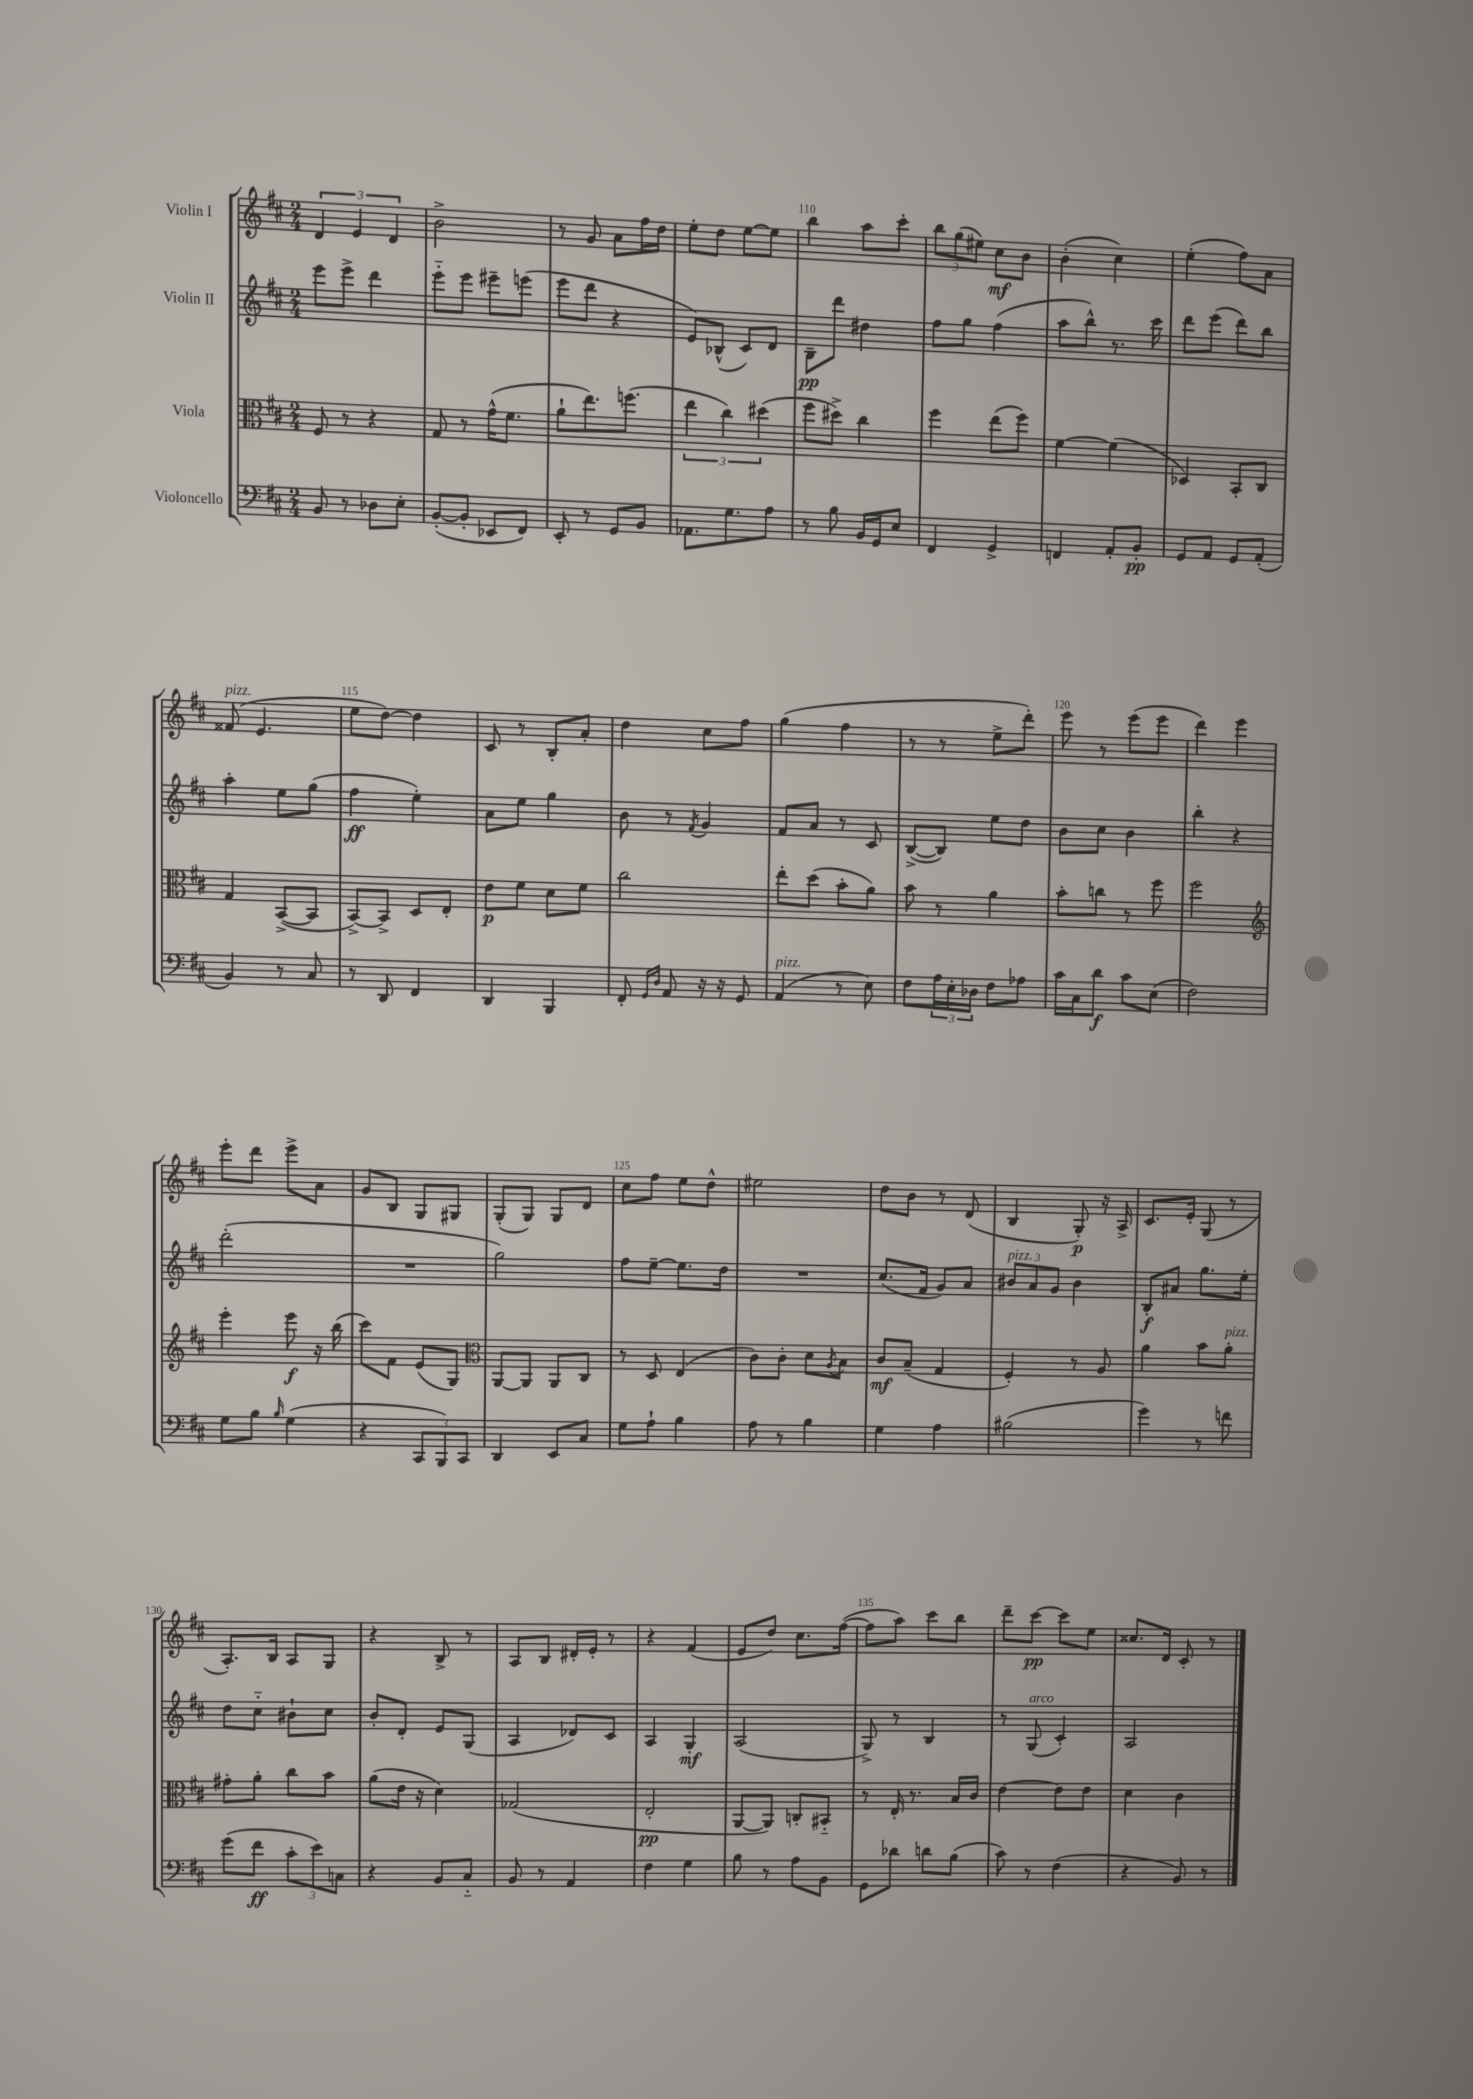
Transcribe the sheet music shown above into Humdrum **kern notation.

**kern	**kern	**kern	**kern
*staff4	*staff3	*staff2	*staff1
*clefF4	*clefC3	*clefG2	*clefG2
*k[f#c#]	*k[f#c#]	*k[f#c#]	*k[f#c#]
*M2/4	*M2/4	*M2/4	*M2/4
8BB/	8F#/	8eee\L	6d/
8r	8r	8eee^\J	.
.	.	.	6e/
8D-\L	4r	4ddd\	.
.	.	.	6d/
8E'\J	.	.	.
=	=	=	=
([8BB'/L	8G/	8eee'~\L	2b^\
8BB'/]J	8r	8eee\J	.
8EE-/L	(16g^^\LK	8eee#~\L	.
.	8.f#\J	.	.
8FF#/J)	.	(8eee\J	.
=	=	=	=
8EE'/	8a`\L	8eee\L	8r
8r	8.ee\)	8ddd\J	8g/
8GG/L	.	4r	8a\L
.	(8.ff\J	.	.
8BB/J	.	.	16ff#\L
.	.	.	16dd\JJ
=	=	=	=
8.AA-\L	6ee\	8e/L)	8ee'\L
.	.	(8B-^^/J	8dd\J
.	6cc#\)	.	.
8.G\	.	.	.
.	.	8c#/L)	[8ee\L
.	(6dd#\	.	.
8A\J	.	8d/J	8ee\]J
=	=	=	=
8r	8ff#\L	8B~\L	4bb\
8B\	8dd#^\J)	8ddd\J	.
16BB/LL	4cc#\	4dd#\	8aa\L
16GG/J	.	.	.
8E/J	.	.	8ccc#'\J
=	=	=	=
4FF#/	4ff#\	8ff#\L	12bb\L
.	.	.	(12gg\
.	.	8gg\J	.
.	.	.	12ee#\J)
4GG^/	(8ee\L	(4ff#\	8cc#\L
.	8ff#\J)	.	8b\J
=	=	=	=
4FF/	[4f#\	8aa\L	(4b'\
.	.	8bb^^\J)	.
8AA'/L	(4f#\]	8.r	4cc#\)
8BB'/J	.	.	.
.	.	16ccc#\	.
=	=	=	=
8GG/L	4D-/)	8ddd\L	(4ee'\
8AA/J	.	(8eee\J	.
8GG/L	8BB'/L	8ddd\L)	8ff#\L)
(8AA'/J	8C#/J	8bb\J	8a\J
=	=	=	=
4BB/)	4G/	4aa'\	(8f##/
.	.	.	4.e/
8r	([8BB^/L	8ee\L	.
8C#/	8BB/]J	(8gg\J	.
=	=	=	=
8r	[8BB^/L)	4ff#\	8ee\L
8DD/	8BB^/]J	.	[8dd\J)
4FF#/	8D/L	4ee'\)	4dd\]
.	8E'/J	.	.
=	=	=	=
4DD/	8e\L	8a\L	8c#/
.	8f#\J	8ee\J	8r
4BBB/	8d\L	4gg\	8B'/L
.	8f#\J	.	8a'/J
=	=	=	=
8FF#'/	2cc#\	8b\	4dd\
16qqGG/LL	.	.	.
16qqD/JJ	.	.	.
8AA/	.	8r	.
.	.	8qf#/	.
16r	.	4g/	8cc#\L
16r	.	.	.
8GG/	.	.	8ff#\J
=	=	=	=
(4AA/	8ee'\L	8f#/L	(4gg\
.	(8dd\J	8a/J	.
8r	8b'\L	8r	4ff#\
8E\)	8a\J)	8c#/	.
=	=	=	=
8F#\L	8b\	([8B^/L	8r
24A\L	8r	8B/]J)	8r
24E'\	.	.	.
24D-\JJ	.	.	.
8F#\L	4a\	8ee\L	8ee^\L
8A-\J	.	8dd\J	8ddd'\J)
=	=	=	=
16c#\LL	8b'\L	8b\L	8eee\
16C#\J	.	.	.
8d\J	8cc\J	8cc#\J	8r
8c#\L	8r	4b\	(8eee\L
(8E\J	8ff#\	.	8eee\J
=	=	=	=
2F#\)	2ff#\	4bb'\	4ddd\)
.	.	4r	4eee\
=	=	=	=
*	*clefG2	*	*
8G\L	4eee'\	(2ddd'\	8eee'\L
8B\J	.	.	8ddd\J
16qqB/	.	.	.
(4G\	8eee\	.	8eee^\L
.	16r	.	8a\J
.	(16bb\	.	.
=	=	=	=
4r	8ccc#\L)	2r	8g/L
.	8f#\J	.	8B/J
12CC#/L	(8e/L	.	8G/L
12BBB/)	.	.	.
.	8G/J)	.	8G#/J
12CC#/J	.	.	.
=	=	=	=
*	*clefC3	*	*
4DD/	[8AA/L	2gg\)	(8G'/L
.	8AA/]J	.	8G/J)
8EE/L	8AA/L	.	8G/L
8C#/J	8C#/J	.	8d/J
=	=	=	=
8G\L	8r	8ff#\L	8cc#\L
8A`\J	8D/	[8ee~\J	8ff#\J
4B\	(4E/	8.ee\]L	8ee\L
.	.	.	8dd^^\J
.	.	16dd\Jk	.
=	=	=	=
8A\	8c#\L)	2r	2ee#\
8r	8c#'\J	.	.
4B\	8d\L	.	.
.	8qA/	.	.
.	8B\J	.	.
=	=	=	=
4G\	8c#/L	(8.cc#/L	8dd\L
.	(8B~/J	.	8b\J
.	.	16f#/Jk	.
4A\	4G/	8g/L)	8r
.	.	8a/J	(8d/
=	=	=	=
(2B#\	4F#'/)	12b#/L	4B/
.	.	12a/	.
.	.	12g/J	.
.	8r	4b#\	8G'/)
.	8A/	.	16r
.	.	.	16A^/
=	=	=	=
4g\)	4a\	8B'/L	8.c#/L
.	.	8a#/J	.
.	.	.	16e'/Jk
8r	8b\L	8.gg\L	(8G/
8f\	8a'\J	.	8r
.	.	16ee'\Jk	.
=	=	=	=
(8g\L	8g#'\L	8dd\L	8.A'/L)
8f#\J	8a'\J	8cc#'~\J	.
.	.	.	16B/Jk
12c#'\L	8cc#\L	8b#`\L	8A/L
12e\)	.	.	.
.	8b\J	8cc#\J	8G/J
12C\J	.	.	.
=	=	=	=
4r	(8a\L	8b'/L	4r
.	16e\Jk	8d'/J	.
.	16r	.	.
8BB/L	4d\)	8e/L	8B^/
8C#'~/J	.	(8G/J	8r
=	=	=	=
8BB/	(2G-/	4A/	8A/L
8r	.	.	8B/J
4AA/	.	8d-/L)	16d#'/LL
.	.	.	16e'/JJ
.	.	8c#/J	8r
=	=	=	=
4F#\	2E'/	4A/	4r
4G\	.	4G'/	(4f#/
=	=	=	=
8B\	[8AA/L	(2A/	8e/L
8r	8AA/]J)	.	8dd/J)
8A\L	8C'/L	.	8.cc#\L
8BB\J	8BB#'~/J	.	.
.	.	.	([16ff#\Jk
=	=	=	=
8GG\L	8r	8G^/)	8ff#\]L
8d-\J	16E'/	8r	8aa\J)
.	8.r	.	.
8d\L	.	4B/	8ccc#\L
(8B\J	16B/LL	.	8bb\J
.	16c#/JJ	.	.
=	=	=	=
8c#\)	[4e\	8r	8ddd~\L
8r	.	(8G/	[8ccc#\J
(4F#\	8e\]L	4c#'/)	8ccc#\]L
.	8e\J	.	8ee\J
=	=	=	=
4r	4d\	2A/	8.cc##/L
.	.	.	16d/Jk
8BB/)	4c#\	.	8c#'/
8r	.	.	8r
==	==	==	==
*-	*-	*-	*-
